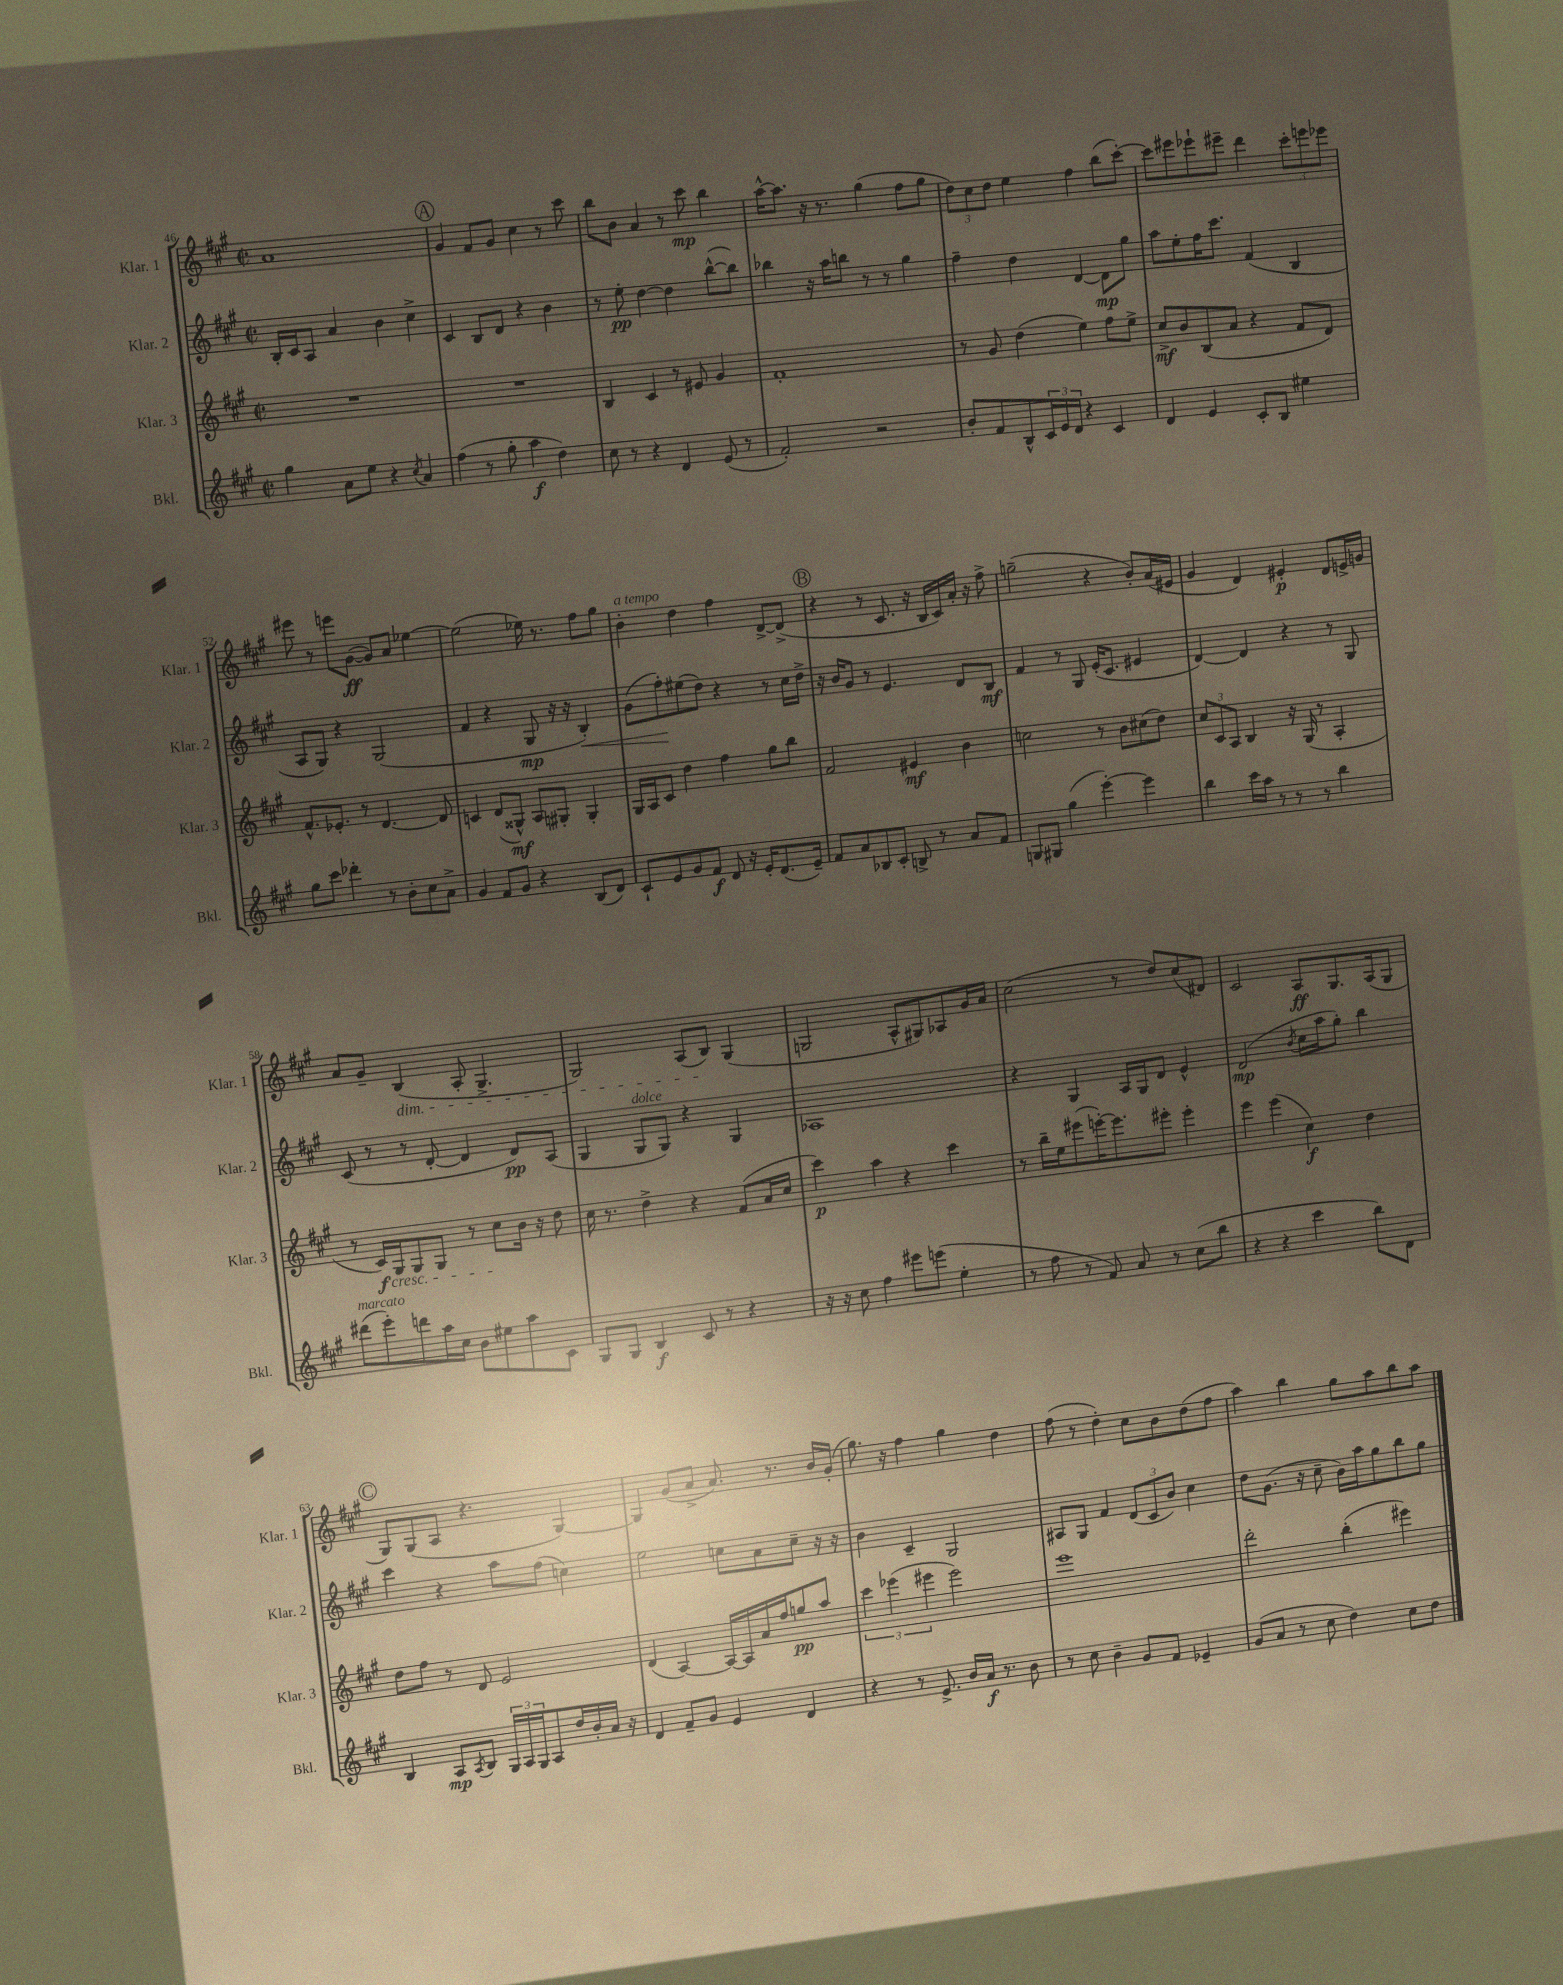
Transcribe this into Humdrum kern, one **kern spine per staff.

**kern	**dynam	**kern	**dynam	**kern	**dynam	**kern	**dynam
*part4	*part4	*part3	*part3	*part2	*part2	*part1	*part1
*staff4	*staff4	*staff3	*staff3	*staff2	*staff2	*staff1	*staff1
*I"Bkl.	*	*I"Klar. 3	*	*I"Klar. 2	*	*I"Klar. 1	*
*I'Bkl.	*	*I'Klar. 3	*	*I'Klar. 2	*	*I'Klar. 1	*
*clefG2	*	*clefG2	*	*clefG2	*	*clefG2	*
*k[f#c#g#]	*	*k[f#c#g#]	*	*k[f#c#g#]	*	*k[f#c#g#]	*
*M2/2	*	*M2/2	*	*M2/2	*	*M2/2	*
*met(c|)	*	*met(c|)	*	*met(c|)	*	*met(c|)	*
=46	=46	=46	=46	=46	=46	=46	=46
4gg#\	.	1r	.	16B'/LL	.	1a	.
.	.	.	.	16c#/J	.	.	.
.	.	.	.	8A/J	.	.	.
8a\L	.	.	.	4a/	.	.	.
8ee\J	.	.	.	.	.	.	.
4r	.	.	.	4b\	.	.	.
8qcc#/	.	.	.	.	.	.	.
4a/	.	.	.	4cc#^\	.	.	.
!!LO:REH:place=s1:t=A
=47	=47	=47	=47	=47	=47	=47	=47
(4ff#\	.	1r	.	4c#/	.	4g#/	.
8r	.	.	.	8B/L	.	8f#/L	.
8gg#'\	.	.	.	8d/J	.	8g#/J	.
4aa\	f	.	.	4r	.	4cc#\	.
4dd\)	.	.	.	4b\	.	8r	.
.	.	.	.	.	.	8ccc#\	.
=48	=48	=48	=48	=48	=48	=48	=48
8cc#\	.	4B/	.	8r	.	8bb\L	.
8r	.	.	.	8ee'\	pp	8b\J	.
4r	.	4c#/	.	[4dd\	.	4a/	.
4d/	.	8r	.	4dd\]	.	8r	.
.	.	8e#X/	.	.	.	8ccc#\	mp
(8e/	.	4g#/	.	([8bb^^\L	.	4bb\	.
8r	.	.	.	8bb\J])	.	.	.
=49	=49	=49	=49	=49	=49	=49	=49
2f#'/)	.	1f#'	.	4bb-X\	.	[16aa^^\KL	.
.	.	.	.	.	.	8.aa\J]	.
.	.	.	.	16r	.	16r	.
.	.	.	.	16aa\KL	.	8.r	.
.	.	.	.	8bbn\J	.	.	.
2r	.	.	.	8r	.	(4gg#\	.
.	.	.	.	8r	.	.	.
.	.	.	.	4gg#\	.	8ff#\L	.
.	.	.	.	.	.	8gg#\J	.
=50	=50	=50	=50	=50	=50	=50	=50
8b'/L	.	8r	.	4ff#~\	.	12dd\L)	.
.	.	.	.	.	.	12cc#\	.
8f#/	.	8g#/	.	.	.	.	.
.	.	.	.	.	.	12dd\J	.
8B^^/	.	(4dd\	.	4dd\	.	4ee\	.
24c#/L	.	.	.	.	.	.	.
24e/	.	.	.	.	.	.	.
24d/JJ	.	.	.	.	.	.	.
4r	.	4ee\)	.	[4d/	.	4ff#\	.
4c#/	.	8ff#\L	.	8d\L]	mp	(8bb\L	.
.	.	8ee^\J	.	8gg#\J	.	[8ccc#'\J)	.
=51	=51	=51	=51	=51	=51	=51	=51
4d/	.	8cc#^/L	mf	8aa\L	.	8ccc#\L]	.
.	.	8b/	.	8ee'\	.	8eee#X\	.
4e/	.	(8B/	.	16ff#\K	.	8eee-X`\	.
.	.	.	.	8.ccc#\J	.	.	.
.	.	8a/J	.	.	.	8eee#X~\J	.
8c#'/L	.	4r	.	(4f#/	.	4ddd\	.
8B/J	.	.	.	.	.	.	.
4ee#X\	.	8f#/L	.	4B/	.	12ccc#'\L	.
.	.	.	.	.	.	12eeen\	.
.	.	8d/J)	.	.	.	.	.
.	.	.	.	.	.	12eee-X\J	.
!!LO:LB:g=z
=52	=52	=52	=52	=52	=52	=52	=52
8gg#\L	.	8.f#^^/L	.	8A/L	.	8eee#X\	.
8ccc#\J	.	.	.	8G#/J)	.	8r	.
.	.	8.e-X'/J	.	.	.	.	.
4ddd-X'\	.	.	.	4r	.	8eeen\L	.
.	.	8r	.	.	.	([8g#\J	ff
8r	.	[4.d/	.	(2G#/	.	8g#/L])	.
8b'\L	.	.	.	.	.	8a/J	.
8cc#\	.	.	.	.	.	[4ee-X\	.
8a^\J	.	8d/]	.	.	.	.	.
=53	=53	=53	=53	=53	=53	=53	=53
4g#/	.	4cn/	.	4f#/	.	(2ee-\]	.
8f#/L	.	(8d/L	.	4r	.	.	.
8g#/J	.	8G##X^^/J)	mf	.	.	.	.
4r	.	8A/L	.	8G#/	mp	16ee-X\)	.
.	.	.	.	.	.	8.r	.
.	.	8G#X'/J	.	16r	.	.	.
.	.	.	.	16r	.	.	.
!	!	!	!	!	!LO:HP:b	!	!
(8B/L	.	4G#'/	.	4B'/)	<	8ff#\L	.
8d/J)	.	.	.	.	.	8gg#\J	.
=54	=54	=54	=54	=54	=54	=54	=54
!	!	!	!	!	!	!LO:TX:a:i:t=a tempo	!
8c#`/L	.	16G#/LL	.	(8g#\L	.	4b'\	.
.	.	16A/J	.	.	.	.	.
8e/	.	8c#/J	.	8ff#'\)	.	.	.
8g#/	.	4dd\	.	(8ee#X\	[	4dd\	.
8f#/J	f	.	.	8dd\J)	.	.	.
8d/	.	4ff#\	.	4r	.	4ff#\	.
16r	.	.	.	.	.	.	.
16e'/KL	.	.	.	.	.	.	.
(8.d/	.	8gg#\L	.	8r	.	[8d^/L	.
.	.	8bb\J	.	16cc#\LL	.	(8d^/J]	.
16e~/Jk)	.	.	.	16dd^\JJ	.	.	.
!!LO:REH:place=s1:t=B
=55	=55	=55	=55	=55	=55	=55	=55
8f#/L	.	2f#/	.	16r	.	4r	.
.	.	.	.	16b/KL	.	.	.
8a/	.	.	.	8g#/J	.	.	.
8B-X/	.	.	.	8r	.	8r	.
8c#'/J	.	.	.	4.e/	.	8.c#/	.
8Bn^/	.	4e#X/	mf	.	.	.	.
.	.	.	.	.	.	16r	.
8r	.	.	.	.	.	16B/LL	.
.	.	.	.	.	.	16c#/)	.
8a/L	.	4b\	.	8d/L	.	16a'/JJ	.
.	.	.	.	.	.	16r	.
8f#/J	.	.	.	8B/J	mf	8ff#^\	.
=56	=56	=56	=56	=56	=56	=56	=56
8Gn/L	.	2ccn\	.	4f#/	.	(2ggn~\	.
8G#X/J	.	.	.	.	.	.	.
(4gg#\	.	.	.	8r	.	.	.
.	.	.	.	8G#/	.	.	.
[4eee'\)	.	8r	.	(16e'/KL	.	4r	.
.	.	.	.	8.c#/J	.	.	.
.	.	8b\L	.	.	.	.	.
4eee\]	.	(8cc#X\	.	4e#X/	.	8b'/L)	.
.	.	8dd\J)	.	.	.	(16a/L	.
.	.	.	.	.	.	16e#X/JJ	.
=57	=57	=57	=57	=57	=57	=57	=57
4bb\	.	12cc#/L	.	[4d/)	.	4g#/	.
.	.	12c#/	.	.	.	.	.
.	.	12A/J	.	.	.	.	.
16ccc#\LL	.	4B/	.	4d/]	.	4d/)	.
16aa\JJ	.	.	.	.	.	.	.
8r	.	.	.	.	.	.	.
8r	.	16r	.	4r	.	4e#X'/	p
.	.	(16G#/	.	.	.	.	.
8r	.	8r	.	.	.	.	.
4bb\	.	4A'/	.	8r	.	8d/L	.
.	.	.	.	8G#/	.	16en^/L	.
.	.	.	.	.	.	16gn/JJ	.
!!LO:LB:g=z
=58	=58	=58	=58	=58	=58	=58	=58
!LO:TX:a:i:t=marcato	!	!	!	!	!	!	!
(8ddd#X\L	.	8r	.	(8c#/	.	8a/L	.
!	!	!LO:TX:b:i:t=cresc.	!	!	!	!	!
8eee'\)	.	16c#/LL)	f	8r	.	8g#~/J	.
.	.	16G#/J	.	.	.	.	.
!	!	!	!	!	!	!LO:TX:b:i:t=dim.	!
8dddn\	.	8G#/	.	8r	.	(4B/	.
16aa\L	.	8G#/J	.	[8d'/	.	.	.
16cc#\JJ	.	.	.	.	.	.	.
8b\L	.	8r	.	4d/]	.	8A'/	.
8ee#X\	.	8cc#\L	.	.	.	4.G#^/	.
8aa\	.	16b\Jk	.	8d/L)	pp	.	.
.	.	16r	.	.	.	.	.
8c#\J	.	8dd\	.	(8A/J	.	.	.
=59	=59	=59	=59	=59	=59	=59	=59
8G#/L	.	16cc#\	.	4G#/	.	2G#/)	.
.	.	8.r	.	.	.	.	.
8G#/J	.	.	.	.	.	.	.
!	!	!	!	!LO:TX:a:i:t=dolce	!	!	!
4B/	f	4dd^\	.	8G#/L	.	.	.
.	.	.	.	8G#/J)	.	.	.
8c#/	.	4r	.	4r	.	(8A/L	.
8r	.	.	.	.	.	8B/J)	.
4r	.	(8f#/L	.	4G#/	.	(4G#/	.
.	.	16a/L	.	.	.	.	.
.	.	16cc#/JJ	.	.	.	.	.
=60	=60	=60	=60	=60	=60	=60	=60
16r	.	4ccc#\)	p	1A-X	.	2Gn/	.
16r	.	.	.	.	.	.	.
8cc#\	.	.	.	.	.	.	.
4ff#\	.	4aa\	.	.	.	.	.
8eee#X\L	.	4r	.	.	.	8A^^/L	.
(8eeen\J	.	.	.	.	.	8G#X/)	.
4ee'\	.	4ccc#\	.	.	.	8A-X/	.
.	.	.	.	.	.	16g#/L	.
.	.	.	.	.	.	16a/JJ	.
=61	=61	=61	=61	=61	=61	=61	=61
8r	.	8r	.	4r	.	(2cc#\	.
8ff#\	.	16bb~\LL	.	.	.	.	.
.	.	16ee\J	.	.	.	.	.
8r	.	(8eee#X\	.	4G#/	.	.	.
8f#/)	.	[16eeen'\K)	.	.	.	.	.
.	.	8.eee\]	.	.	.	.	.
8a/	.	.	.	16A/LL	.	8r	.
.	.	.	.	16G#/J	.	.	.
8r	.	8eee#X'\J	.	8d/J	.	8dd/L)	.
(8cc#\L	.	4eee#'\	.	4e^^/	.	(8cc#/	.
8bb\J	.	.	.	.	.	8d#X/J)	.
=62	=62	=62	=62	=62	=62	=62	=62
4r	.	4eee\	.	(2d/	mp	2c#/	.
4r	.	(4eee\	.	.	.	.	.
.	.	.	.	8qb/	.	.	.
4ccc#\	.	4cc#\)	f	16cc#\LL	.	8A/L	ff
.	.	.	.	16aa\J	.	.	.
.	.	.	.	8gg#'\J)	.	8.G#/	.
8bb\L)	.	4dd\	.	4bb\	.	.	.
.	.	.	.	.	.	(16A/k	.
8d\J	.	.	.	.	.	8G#/J	.
!!LO:LB:g=z
!!LO:REH:place=s1:t=C
=63	=63	=63	=63	=63	=63	=63	=63
4B/	.	8dd\L	.	4ccc#\	.	8G#/L)	.
.	.	8ff#\J	.	.	.	(8G#/	.
8A/L	mp	8r	.	4r	.	8A/J	.
8qA/	.	.	.	.	.	.	.
8B/J	.	8d/	.	.	.	4.r	.
24G#/LL	.	2e/	.	8aa\L	.	.	.
24A/	.	.	.	.	.	.	.
24G#/J	.	.	.	.	.	.	.
8A/	.	.	.	(8ff#\J	.	.	.
16dd/L	.	.	.	4ccn\)	.	[4G#/)	.
16b'/	.	.	.	.	.	.	.
16a/JJ	.	.	.	.	.	.	.
16r	.	.	.	.	.	.	.
=64	=64	=64	=64	=64	=64	=64	=64
4d/	.	(4d/	.	2ee\	.	4G#/]	.
8f#~/L	.	[4A/)	.	.	.	(8g#/L	.
8g#/J	.	.	.	.	.	8a^/J	.
4e/	.	16A/LL_	.	8ccn\L	.	8.a/)	.
.	.	16A/]	.	.	.	.	.
.	.	16a/	.	8a\	.	.	.
.	.	16ff#/J	.	.	.	8.r	.
4d/	.	8ggn/	pp	8cc~\J	.	.	.
.	.	8aa/J	.	16r	.	16b/LL	.
.	.	.	.	16r	.	(16g#'/JJ	.
=65	=65	=65	=65	=65	=65	=65	=65
4r	.	6ccc#\	.	4b\	.	8.gg#\)	.
.	.	(6eee-X\	.	.	.	.	.
.	.	.	.	.	.	16r	.
8r	.	.	.	4c#~/	.	4ff#\	.
.	.	6eee#X\	.	.	.	.	.
8.e^/	.	.	.	.	.	.	.
.	.	2eee#\)	.	2G#/	.	4gg#\	.
16b/LL	.	.	.	.	.	.	.
16a/JJ	f	.	.	.	.	.	.
8.r	.	.	.	.	.	.	.
.	.	.	.	.	.	4dd\	.
8b\	.	.	.	.	.	.	.
=66	=66	=66	=66	=66	=66	=66	=66
8r	.	1eee	.	8A#X/L	.	(8ff#\	.
8cc#\	.	.	.	8G#/J	.	8r	.
4b~\	.	.	.	4f#/	.	4dd'\)	.
8g#/L	.	.	.	(12d/L	.	8cc#\L	.
.	.	.	.	12c#/	.	.	.
8f#/J	.	.	.	.	.	8b\	.
.	.	.	.	12b/J)	.	.	.
4e-X~/	.	.	.	4cc#\	.	(8dd\	.
.	.	.	.	.	.	8ff#\J	.
=67	=67	=67	=67	=67	=67	=67	=67
(8g#/L	.	2ddd'\	.	8dd\L	.	4aa\)	.
8a/J	.	.	.	(8.g#\J	.	.	.
8r	.	.	.	.	.	4bb\	.
.	.	.	.	16r	.	.	.
8cc#\	.	.	.	8cc#~\	.	.	.
4dd\)	.	(4bb'\	.	16b\LL)	.	8gg#\L	.
.	.	.	.	16aa\J	.	.	.
.	.	.	.	8gg#\	.	8aa\	.
8cc#\L	.	4eee#X\)	.	8bb\	.	8bb\	.
8dd\J	.	.	.	8gg#\J	.	8aa\J	.
==	==	==	==	==	==	==	==
*-	*-	*-	*-	*-	*-	*-	*-
